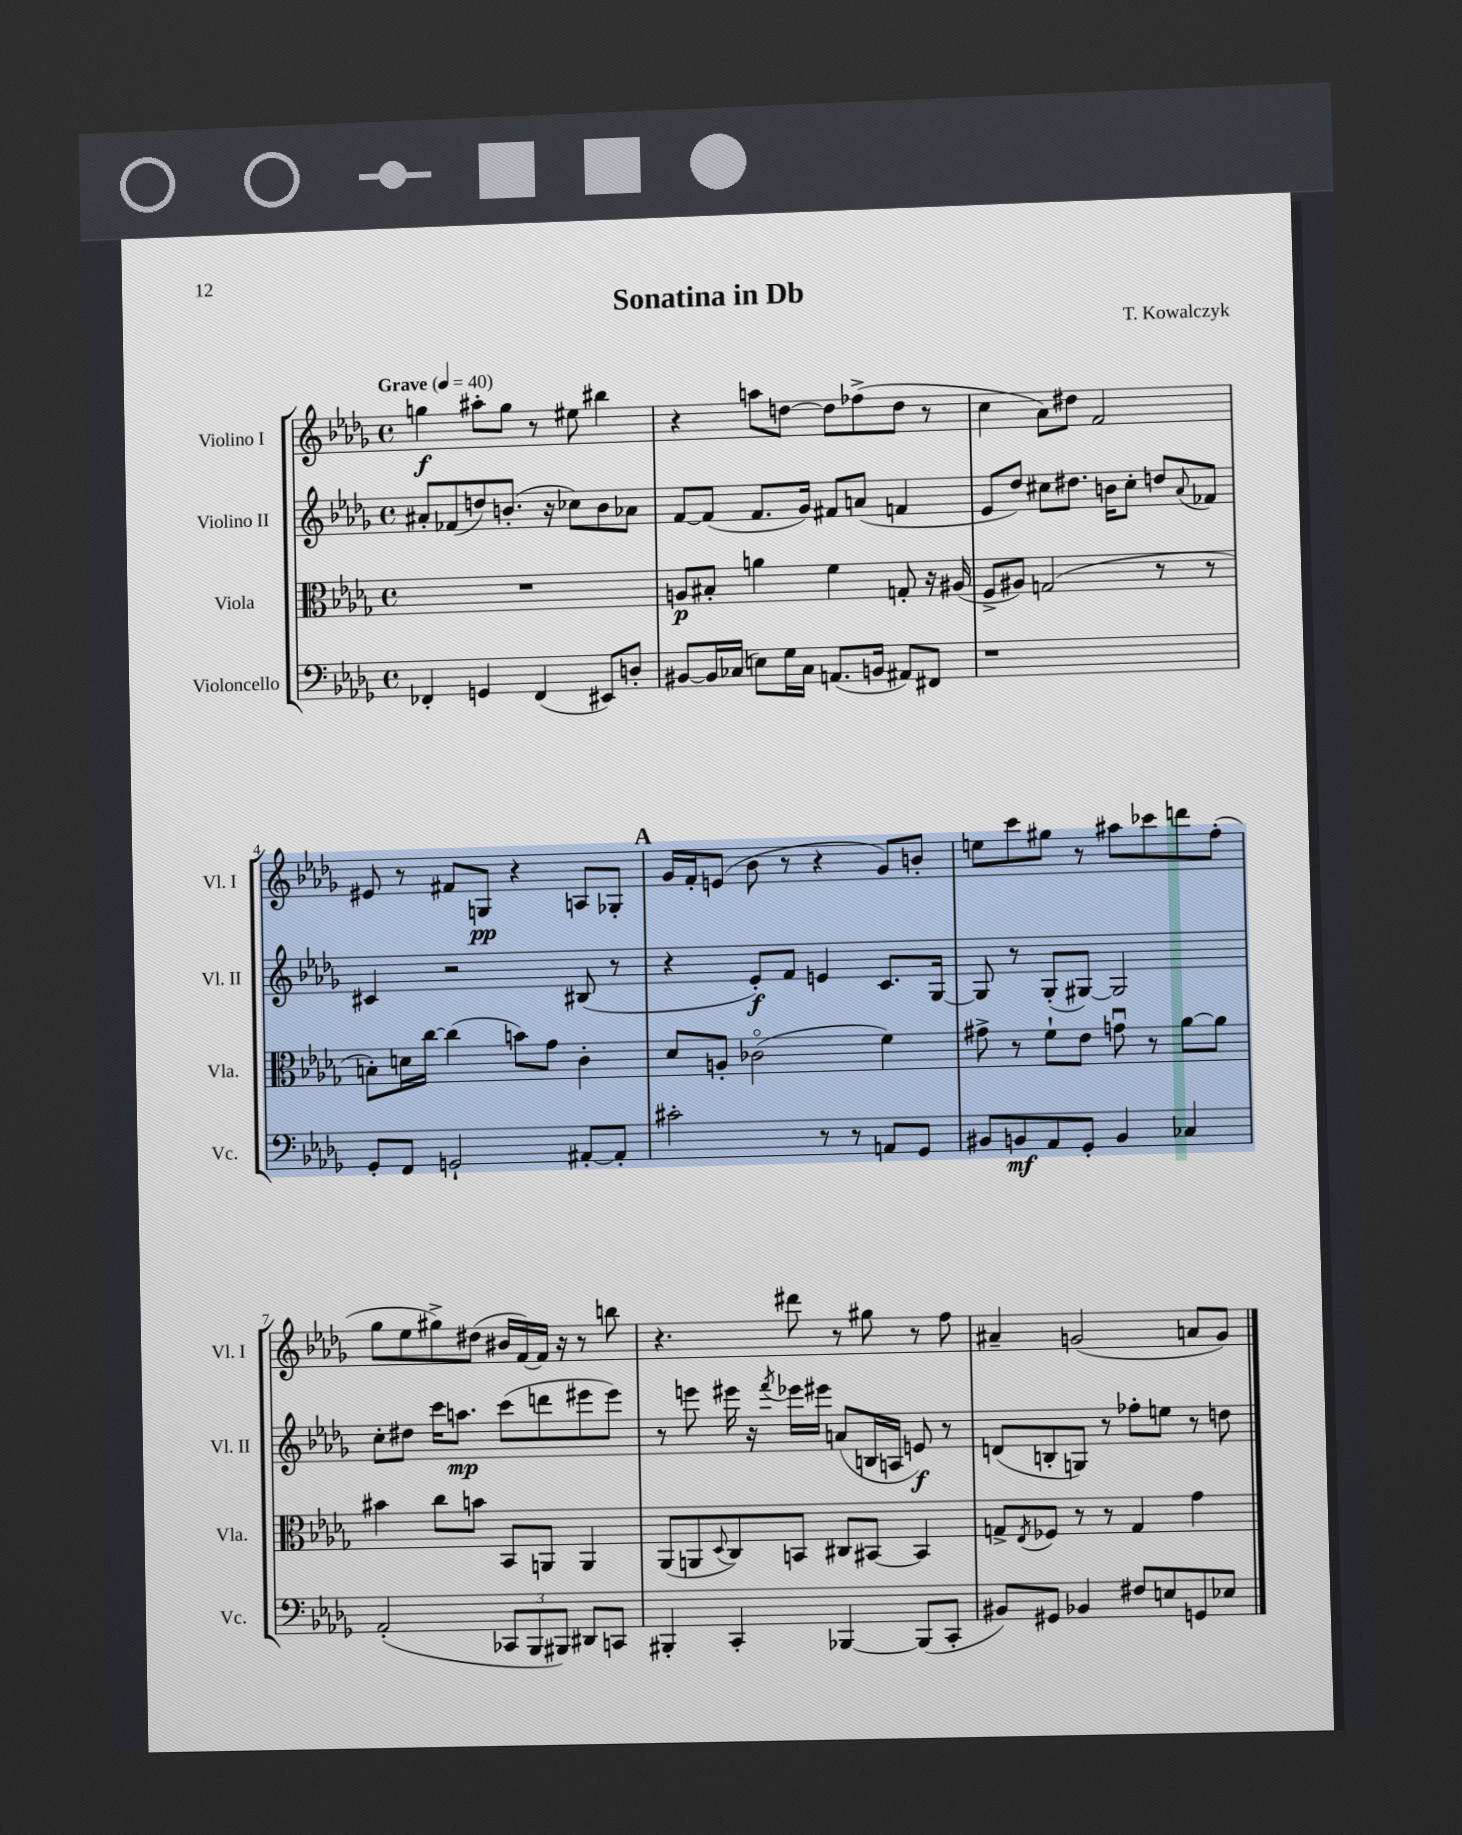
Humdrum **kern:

**kern	**kern	**kern	**kern
*staff4	*staff3	*staff2	*staff1
*clefF4	*clefC3	*clefG2	*clefG2
*k[b-e-a-d-g-]	*k[b-e-a-d-g-]	*k[b-e-a-d-g-]	*k[b-e-a-d-g-]
*M4/4	*M4/4	*M4/4	*M4/4
*met(c)	*met(c)	*met(c)	*met(c)
*MM40	*MM40	*MM40	*MM40
4FF-'	1r	8a#'	4gg
.	.	(8f-	.
4GG	.	8dd)	8aa#'
.	.	(8.b'	8gg
(4FF-	.	.	8r
.	.	16r	.
.	.	8cc-)	8ee#
8EE#)	.	8b	4bb#
8D'	.	8a-	.
=	=	=	=
[8BB#	8A	[8f	4r
16BB#]	8B#'	(8f]	.
(16C-	.	.	.
8E)	4a	8.f	8aa
16G-	.	.	[8dd
16C-	.	16g-)	.
(8.AA	4f	8f#	8dd]
.	.	(8a	(8ff-^
16BB	.	.	.
8AA#)	8G'	4f	8dd
8FF#	16r	.	8r
.	(16A#	.	.
=	=	=	=
1r	8F^	8e-	4cc
.	8A#)	8dd-)	.
.	(2G	8cc#	8a-)
.	.	8.dd#	8dd#
.	.	.	2f
.	.	16b	.
.	.	8cc#'	.
.	8r	8dd	.
.	.	8qqa-	.
.	8r	8f-	.
=	=	=	=
8GG-'	8B')	4c#	8e#
8FF	16d	.	8r
.	[16cc	.	.
2GG`	(4cc]	2r	8f#
.	.	.	8G
.	8b)	.	4r
.	8g-	.	.
[8AA#'	4c'	(8B#	8A
8AA#']	.	8r	8G-'
=	=	=	=
2c#'	8d-	4r	16g-
.	.	.	16f'
.	8A'	.	(8e
.	(2c-o	8e-')	8b-
.	.	8f	8r
8r	.	4e	4r
8r	.	.	.
8AA	4f)	8.c	8g-)
8GG-	.	.	8b'
.	.	[16G-	.
=	=	=	=
8BB#	8g#^	8G-]	8ee
8BB	8r	8r	8ccc
8AA-	8f`	(8G-'	8gg#
8GG-'	8e-	[8G#)	8r
4BB	8gu	2G#]	8aa#
.	8r	.	8ccc-
4C-	[8a-	.	8ddd
.	8a-]	.	(8ff'
=	=	=	=
(2AA-'	4b#	8cc'	8gg-
.	.	8dd#	8ee-
.	8cc	16ccc	8gg#^)
.	.	8.aa	.
.	8b	.	(8dd#
12CC-	8BB-	(8ccc	16b#
.	.	.	[16f)
12BBB-	.	.	.
.	8AA	8ddd	16f]
12BBB#)	.	.	.
.	.	.	16r
8DD#	4AA	8eee#	8r
8CC	.	8eee#)	8bb
=	=	=	=
4BBB#'	(8AA-	8r	4.r
.	8AA	8eee	.
.	8qqD-	.	.
4CC'	8C)	16eee#	.
.	.	16r	.
.	.	8qfff	.
.	8BB	16eee-	8ddd#
.	.	16eee#	.
[4BBB-	8C#	(8a	8r
.	[8BB#	16B	8gg#
.	.	16A	.
(8BBB-]	4BB#]	8e)	8r
8CC'	.	8r	8ff
=	=	=	=
8BB#)	8G^	(8d	4a#~
.	8qE-	.	.
8GG#	8F-	8B'	.
4BB-	8r	8G)	(2g
.	8r	8r	.
8F#	4G	8ff-'	.
8E	.	8ee	.
8GG	4g-	8r	8a
8E-	.	8dd	8g)
==	==	==	==
*-	*-	*-	*-
